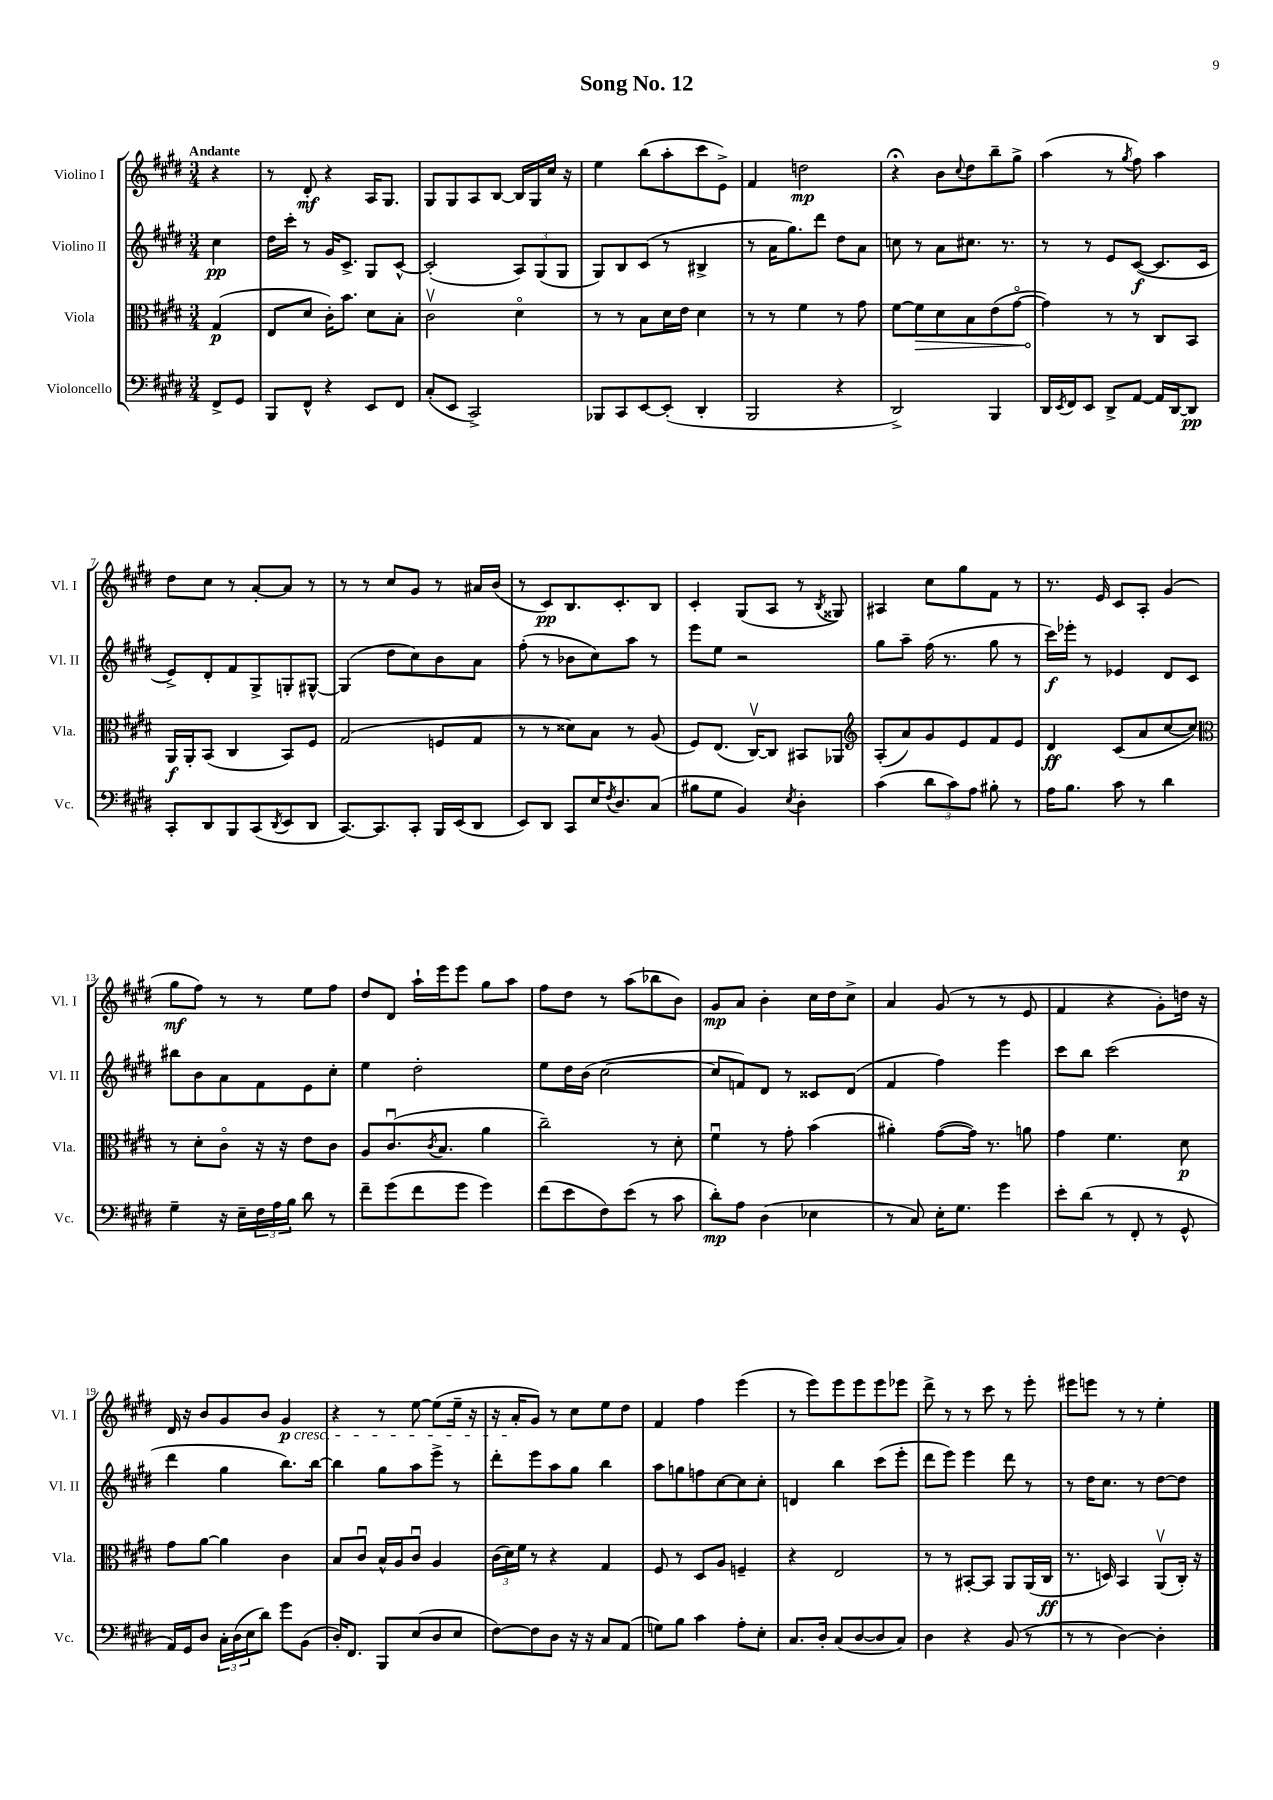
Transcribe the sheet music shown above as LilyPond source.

\header { title = "Song No. 12" }
<<
\new StaffGroup <<
\new Staff = "s0" \with { instrumentName = "Violino I" shortInstrumentName = "Vl. I" } {
    \clef treble \key e \major \numericTimeSignature \time 3/4 \partial 4 \tempo "Andante"
    r4 |
    r8 dis'8-.\mf r4 a16 gis8. |
    gis8 gis8 a8 b8~ b16 gis16 cis''16 r16 |
    e''4 b''8( a''8-. cis'''8 e'8->) |
    fis'4 d''2\mp |
    r4\fermata b'8 \appoggiatura { cis''8 } dis''8 b''8-- gis''8-> |
    a''4( r8 \acciaccatura { gis''8 } fis''8) a''4 |
    dis''8 cis''8 r8 a'8~-. a'8 r8 |
    r8 r8 cis''8 gis'8 r8 ais'16 b'16( |
    r8 cis'8\pp) b8. cis'8.-. b8 |
    cis'4-. gis8( a8 r8 \acciaccatura { b8 } gisis8) |
    ais4 cis''8 gis''8 fis'8 r8 |
    r8. e'16 cis'8 a8-. gis'4( |
    gis''8\mf fis''8) r8 r8 e''8 fis''8 |
    dis''8 dis'8 a''16-! e'''16 e'''8 gis''8 a''8 |
    fis''8 dis''8 r8 a''8( bes''8 b'8) |
    gis'8\mp a'8 b'4-. cis''16 dis''16 cis''8-> |
    a'4 gis'8( r8 r8 e'8 |
    fis'4 r4 gis'8-.) d''16 r16 |
    dis'16 r16 b'8 gis'8 b'8 gis'4\p\cresc |
    r4 r8 e''8~ e''8( e''16-- r16 |
    r16 a'16-.\! gis'8) r8 cis''8 e''8 dis''8 |
    fis'4 fis''4 e'''4( |
    r8 e'''8) e'''8 e'''8 e'''8 ees'''8 |
    dis'''8-> r8 r8 cis'''8 r8 e'''8-. |
    eis'''8 e'''8 r8 r8 e''4-. \bar "|." |
}
\new Staff = "s1" \with { instrumentName = "Violino II" shortInstrumentName = "Vl. II" } {
    \clef treble \key e \major \numericTimeSignature \time 3/4 \partial 4
    cis''4\pp |
    dis''16 cis'''16-. r8 gis'16 cis'8.-> gis8 cis'8~-^ |
    cis'2-.( \tuplet 3/2 { a8) gis8( gis8 } |
    gis8) b8 cis'8( r8 bis4-> |
    r8 a'16 gis''8.) dis'''8 dis''8 a'8 |
    c''8 r8 a'8 cis''8. r8. |
    r8 r8 e'8 cis'8~\f( cis'8. cis'16 |
    e'8->) dis'8-. fis'8 gis8-> g8-. gis8~-^ |
    gis4( dis''8 cis''8) b'8 a'8 |
    fis''8-.( r8 bes'8 cis''8) a''8 r8 |
    e'''8 e''8 r2 |
    gis''8 a''8-- fis''16( r8. gis''8 r8 |
    cis'''16\f) ees'''16-. r8 ees'4 dis'8 cis'8 |
    bis''8 b'8 a'8 fis'8 e'8 cis''8-. |
    e''4 dis''2-. |
    e''8 dis''16 b'16( cis''2~ |
    cis''8 f'8) dis'8 r8 cisis'8 dis'8( |
    fis'4 fis''4) e'''4 |
    cis'''8 b''8 cis'''2( |
    dis'''4 gis''4 b''8.) b''16~ |
    b''4 gis''8 a''8 e'''8-> r8 |
    dis'''8-. e'''8 a''8 gis''8 b''4 |
    a''8 g''8 f''8 cis''8~ cis''8 cis''8-. |
    d'4 b''4 cis'''8( e'''8-. |
    dis'''8 e'''8) e'''4 dis'''8 r8 |
    r8 dis''16 cis''8. r8 dis''8~ dis''8 \bar "|." |
}
\new Staff = "s2" \with { instrumentName = "Viola" shortInstrumentName = "Vla." } {
    \clef alto \key e \major \numericTimeSignature \time 3/4 \partial 4
    gis4\p( |
    e8 dis'8 cis'16-.) b'8. dis'8 b8-. |
    cis'2\upbow dis'4\flageolet |
    r8 r8 b8 dis'16 e'16 dis'4 |
    r8 r8 fis'4 r8 gis'8 |
    fis'8~ \once \override Hairpin.circled-tip = ##t fis'8\> dis'8 b8 e'8( gis'8~\flageolet |
    gis'4\!) r8 r8 cis8 b,8 |
    a,16\f a,16-. b,8( cis4 b,8) fis8 |
    gis2( f8 gis8 |
    r8 r8 disis'8) b8 r8 a8( |
    fis8) e8.( cis16~\upbow) cis8 bis,8 aes,8 |
    \clef treble a8-.( a'8) gis'8 e'8 fis'8 e'8 |
    dis'4\ff cis'8( a'8 cis''8~ cis''8) |
    \clef alto r8 dis'8-. cis'8\flageolet r16 r16 e'8 cis'8 |
    a8 cis'8.\downbow( \acciaccatura { cis'8 } b8. a'4 |
    cis''2--) r8 dis'8-. |
    fis'4\downbow r8 gis'8-. b'4( |
    ais'4-.) gis'8~( gis'16) r8. a'8 |
    gis'4 fis'4. dis'8\p |
    gis'8 a'8~ a'4 cis'4 |
    b8 cis'8\downbow b16-^ a16 cis'8\downbow a4 |
    \tuplet 3/2 { cis'16( dis'16) fis'16 } r8 r4 gis4 |
    fis8 r8 dis8 a8 f4-- |
    r4 e2 |
    r8 r8 bis,8~-. bis,8 a,8 a,16( cis16\ff |
    r8. d16) b,4 a,8\upbow( cis16-.) r16 \bar "|." |
}
\new Staff = "s3" \with { instrumentName = "Violoncello" shortInstrumentName = "Vc." } {
    \clef bass \key e \major \numericTimeSignature \time 3/4 \partial 4
    fis,8-> gis,8 |
    b,,8 fis,8-^ r4 e,8 fis,8 |
    cis8-.( e,8 cis,2->) |
    bes,,8 cis,8 e,8~ e,8-.( dis,4-. |
    b,,2 r4 |
    dis,2->) b,,4 |
    dis,16 \acciaccatura { e,8 } fis,16 e,8 dis,8-> a,8~ a,16 dis,16~ dis,8\pp |
    cis,8-. dis,8 b,,8 cis,8( \acciaccatura { dis,8 } e,8 dis,8 |
    cis,8.~) cis,8. cis,8-. b,,16 e,16( dis,8 |
    e,8) dis,8 cis,8 e16 \acciaccatura { fis8 } dis8. cis8( |
    bis8 gis8 b,4) \acciaccatura { e8 } dis4-. |
    cis'4( \tuplet 3/2 { dis'8 cis'8) a8 } bis8-. r8 |
    a16 b8. cis'8 r8 dis'4 |
    gis4-- r16 e16-- \tuplet 3/2 { fis16 a16 b16 } dis'8 r8 |
    fis'8-- gis'8( fis'8 gis'8 gis'4) |
    fis'8( e'8 fis8) e'8( r8 cis'8 |
    dis'8-.\mp) a8 dis4( ees4 |
    r8 cis8) e16-. gis8. gis'4 |
    e'8-. dis'8( r8 fis,8-. r8 gis,8-^ |
    a,16) gis,16 dis8 \tuplet 3/2 { cis16-. dis16( e16 } dis'8) gis'8 b,8( |
    dis16-.) fis,8. b,,8 e8( dis8 e8 |
    fis8~) fis8 dis8 r16 r16 cis8 a,8( |
    g8) b8 cis'4 a8-. e8-. |
    cis8. dis16-. cis8( dis8~ dis8 cis8) |
    dis4 r4 b,8( r8 |
    r8 r8 dis4~) dis4-. \bar "|." |
}
>>
>>
